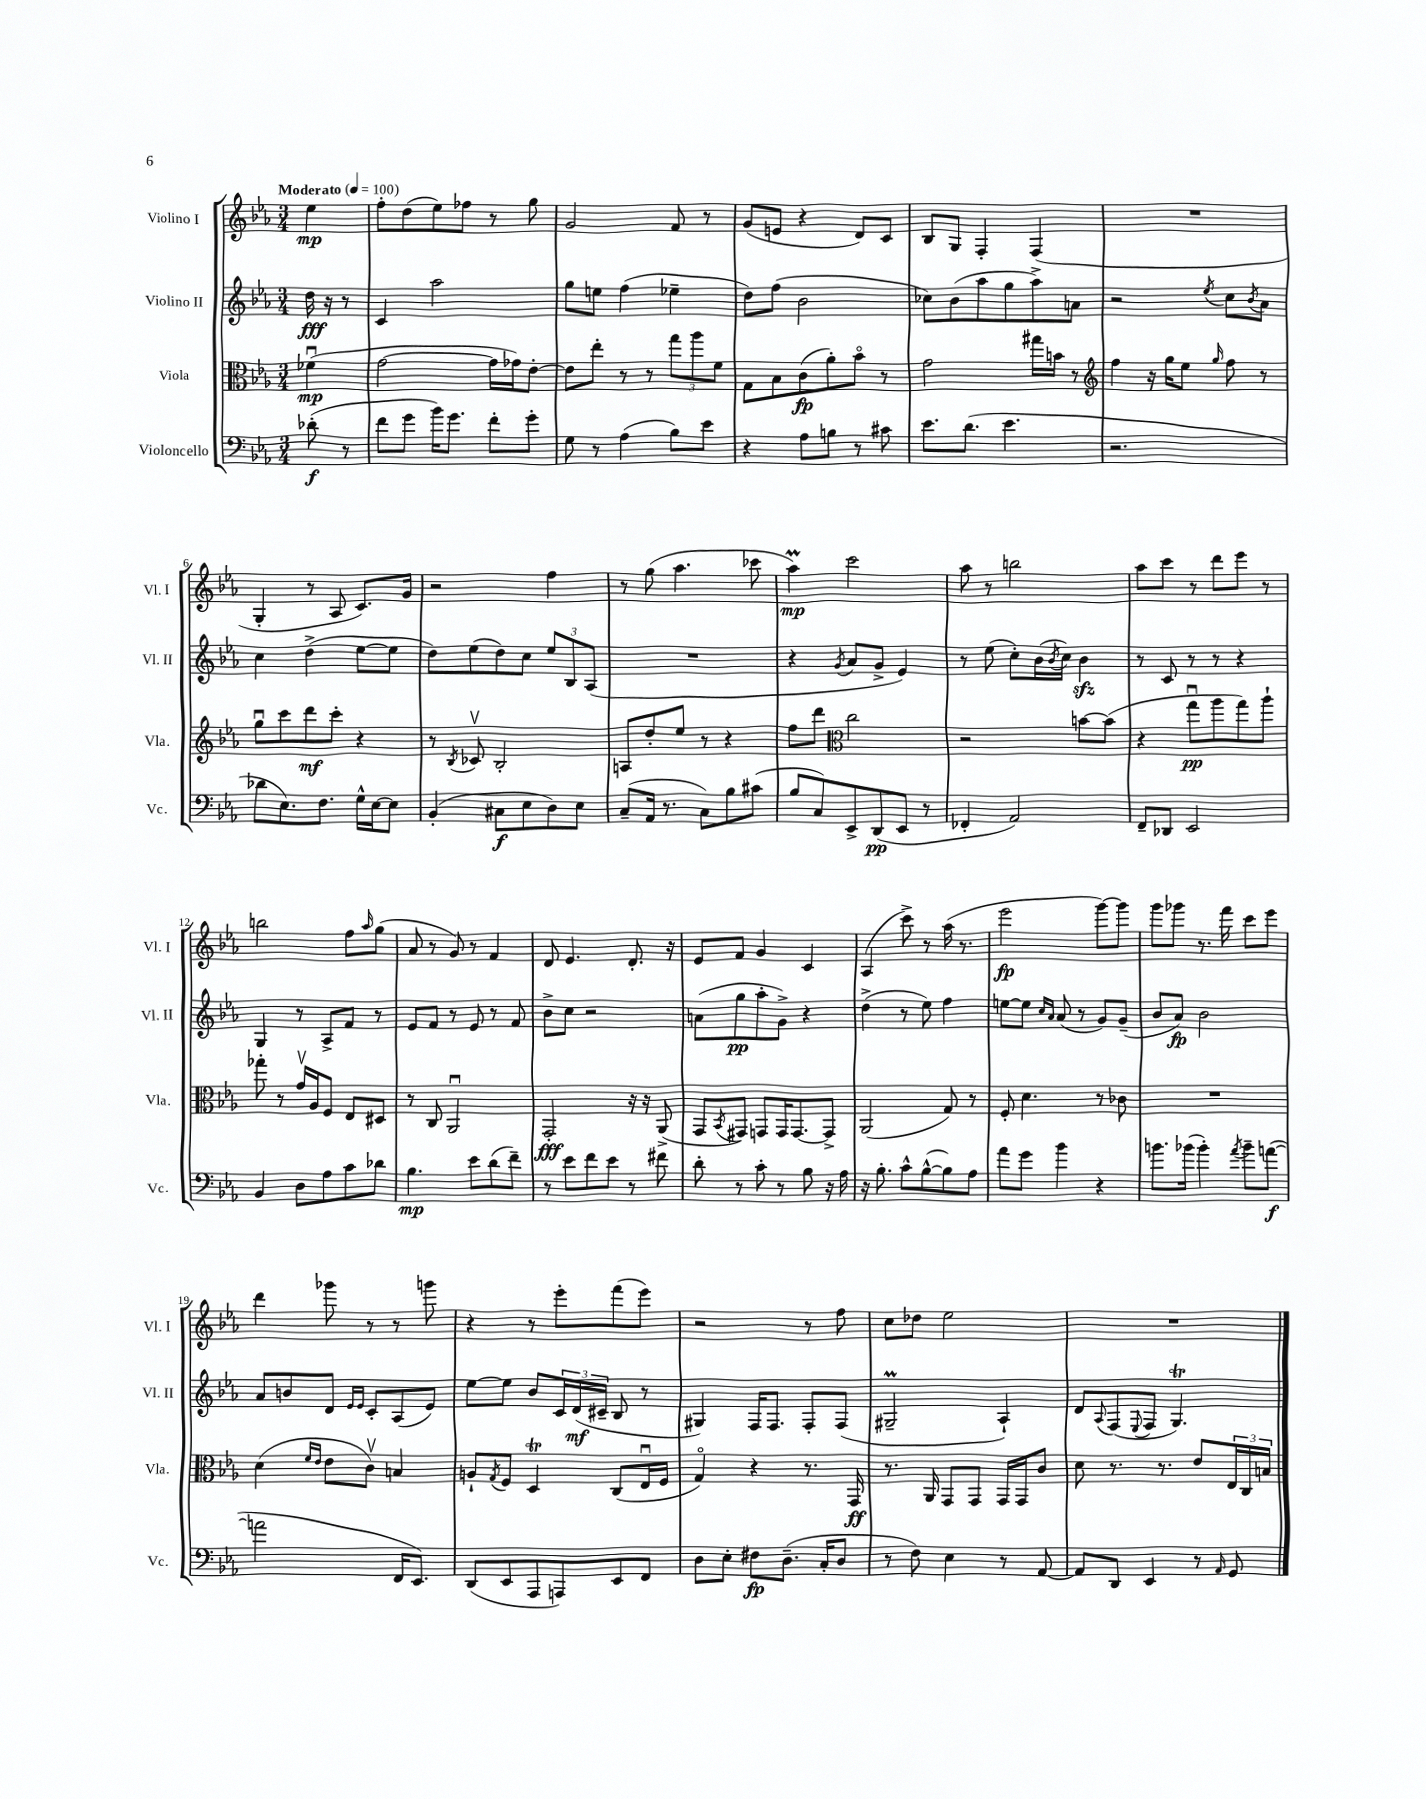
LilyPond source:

<<
\new StaffGroup <<
\new Staff = "s0" \with { instrumentName = "Violino I" shortInstrumentName = "Vl. I" } {
    \clef treble \key ees \major \numericTimeSignature \time 3/4 \partial 4 \tempo "Moderato" 4 = 100
    ees''4\mp |
    f''8-. d''8( ees''8) fes''8 r8 g''8 |
    g'2 f'8 r8 |
    g'8( e'8 r4 d'8) c'8 |
    bes8 g8 f4-. f4( |
    R2. |
    g4-. r8 aes8 c'8.) g'16 |
    r2 f''4 |
    r8 g''8( aes''4. ces'''8 |
    aes''4\prall\mp) c'''2 |
    aes''8 r8 b''2 |
    aes''8 c'''8 r8 d'''8 ees'''8 r8 |
    b''2 f''8 \grace { aes''16 } g''8( |
    aes'8 r8 g'8) r8 f'4 |
    d'8 ees'4. d'8.-. r16 |
    ees'8 f'8 g'4 c'4 |
    aes4( c'''8->) r8 aes''16( r8. |
    ees'''2\fp g'''8~) g'''8 |
    g'''8 ges'''8 r8. f'''16 c'''8 ees'''8 |
    d'''4 ges'''8 r8 r8 g'''8 |
    r4 r8 ees'''8-. f'''8( ees'''8) |
    r2 r8 f''8 |
    c''8 des''8 ees''2 |
    R2. \bar "|." |
}
\new Staff = "s1" \with { instrumentName = "Violino II" shortInstrumentName = "Vl. II" } {
    \clef treble \key ees \major \numericTimeSignature \time 3/4 \partial 4
    d''16\fff r16 r8 |
    c'4 aes''2 |
    g''8 e''8 f''4( ees''4-- |
    d''8) f''8( bes'2 |
    ces''8) bes'8( aes''8 g''8 aes''8->) a'8 |
    r2 \acciaccatura { ees''8 } c''8 \acciaccatura { bes'8 } aes'8 |
    c''4 d''4->( ees''8~ ees''8 |
    d''8) ees''8( d''8) c''8 \tuplet 3/2 { ees''8 bes8 aes8( } |
    R2. |
    r4 \acciaccatura { g'8 } aes'8 g'8-> ees'4) |
    r8 ees''8( c''8-.) bes'16( \acciaccatura { bes'8 } c''16) bes'4\sfz |
    r8 c'8 r8 r8 r4 |
    g4 r8 aes8-> f'8 r8 |
    ees'8 f'8 r8 ees'8 r8 f'8 |
    bes'8-> c''8 r2 |
    a'8( g''8\pp aes''8-. g'8->) r4 |
    d''4->( r8 ees''8) f''4 |
    e''8~ e''8 \grace { c''16 aes'16 } aes'8( r8 g'8) g'8--( |
    bes'8 aes'8\fp) bes'2 |
    aes'8 b'8 d'8 \grace { ees'16 ees'16 } c'8-. aes8( ees'8) |
    ees''8~ ees''8 bes'8 \tuplet 3/2 { c'16 d'16\mf( cis'16-- } bes8 r8 |
    gis4) f16 f8. f8-. f8( |
    gis2--\prall aes4-!) |
    d'8 \appoggiatura { aes8 } f8( \appoggiatura { ees8 } f8 g4.\trill) \bar "|." |
}
\new Staff = "s2" \with { instrumentName = "Viola" shortInstrumentName = "Vla." } {
    \clef alto \key ees \major \numericTimeSignature \time 3/4 \partial 4
    fes'4\downbow\mp( |
    g'2~ g'16 ges'16) ees'8~-. |
    ees'8 ees''8-. r8 r8 \tuplet 3/2 { g''8 aes''8 f'8 } |
    g8 bes8 c'8\fp( aes'8-.) bes'8\flageolet r8 |
    g'2 gis''16 b'16 r8 |
    \clef treble f''4 r16 g''16 ees''8 \grace { g''16 } f''8 r8 |
    g''8\downbow c'''8 d'''8\mf c'''8-. r4 |
    r8 \acciaccatura { bes8 } ces'8\upbow bes2-. |
    a8 d''8-. ees''8 r8 r4 |
    f''8 d'''8 \clef alto c''2 |
    r2 b'8~ b'8( |
    r4 g''8\downbow\pp aes''8 g''8) aes''8-! |
    ges''8-. r8 g'16\upbow aes16 f8 ees8 dis8 |
    r8 c8 aes,2\downbow |
    g,2-.\fff r16 r16 aes,8->( |
    g,8 \acciaccatura { bes,8 } gis,8) g,8 g,16 g,8.~ g,8-> |
    aes,2( g8) r8 |
    f8-. d'4. r8 ces'8 |
    R2. |
    d'4( \grace { f'16 ees'16 } ees'8 c'8\upbow) b4 |
    a8-! \acciaccatura { g8 } f8 d4\trill c8( ees16\downbow f16 |
    g4\flageolet) r4 r8. g,16\ff |
    r8. aes,16 g,8 g,8 g,16 g,16 c'8 |
    d'8 r8. r8. ees'8 \tuplet 3/2 { ees16 c16 b16 } \bar "|." |
}
\new Staff = "s3" \with { instrumentName = "Violoncello" shortInstrumentName = "Vc." } {
    \clef bass \key ees \major \numericTimeSignature \time 3/4 \partial 4
    des'8-.\f( r8 |
    f'8 g'8 bes'16) g'8. f'8-. g'8-. |
    g8 r8 aes4( bes8) ees'8 |
    r4 aes8 b8 r8 cis'8 |
    ees'8. d'8.( ees'4. |
    r2. |
    des'8 ees8.) f8. g16-^ ees16~ ees8 |
    bes,4-.( cis8\f ees8 d8) ees8 |
    c8--( aes,16 r8. c8) bes8 cis'8( |
    bes8 c8) ees,8-> d,8\pp( ees,8 r8 |
    fes,4-. aes,2) |
    f,8-- des,8 ees,2 |
    bes,4 d8 aes8 c'8 des'8 |
    bes4.\mp ees'8 d'8( f'8--) |
    r8 ees'8 f'8 ees'8 r8 fis'8 |
    d'8-. r8 c'8-. r8 bes8 r16 aes16 |
    r16 bes8.-. c'8-^ bes8~-^( bes8) aes8 |
    aes'8 g'8 bes'4 r4 |
    b'8. bes'16( bes'4-.) \acciaccatura { aes'8 } bes'8-- a'8~\f( |
    a'2 f,16 ees,8.) |
    d,8( ees,8 aes,,8 a,,8) ees,8 f,8 |
    d8 ees8-. fis8\fp d8.--( c16-. d8 |
    r8 f8) ees4 r8 aes,8~ |
    aes,8 d,8 ees,4 r8 \grace { aes,16 } g,8 \bar "|." |
}
>>
>>
